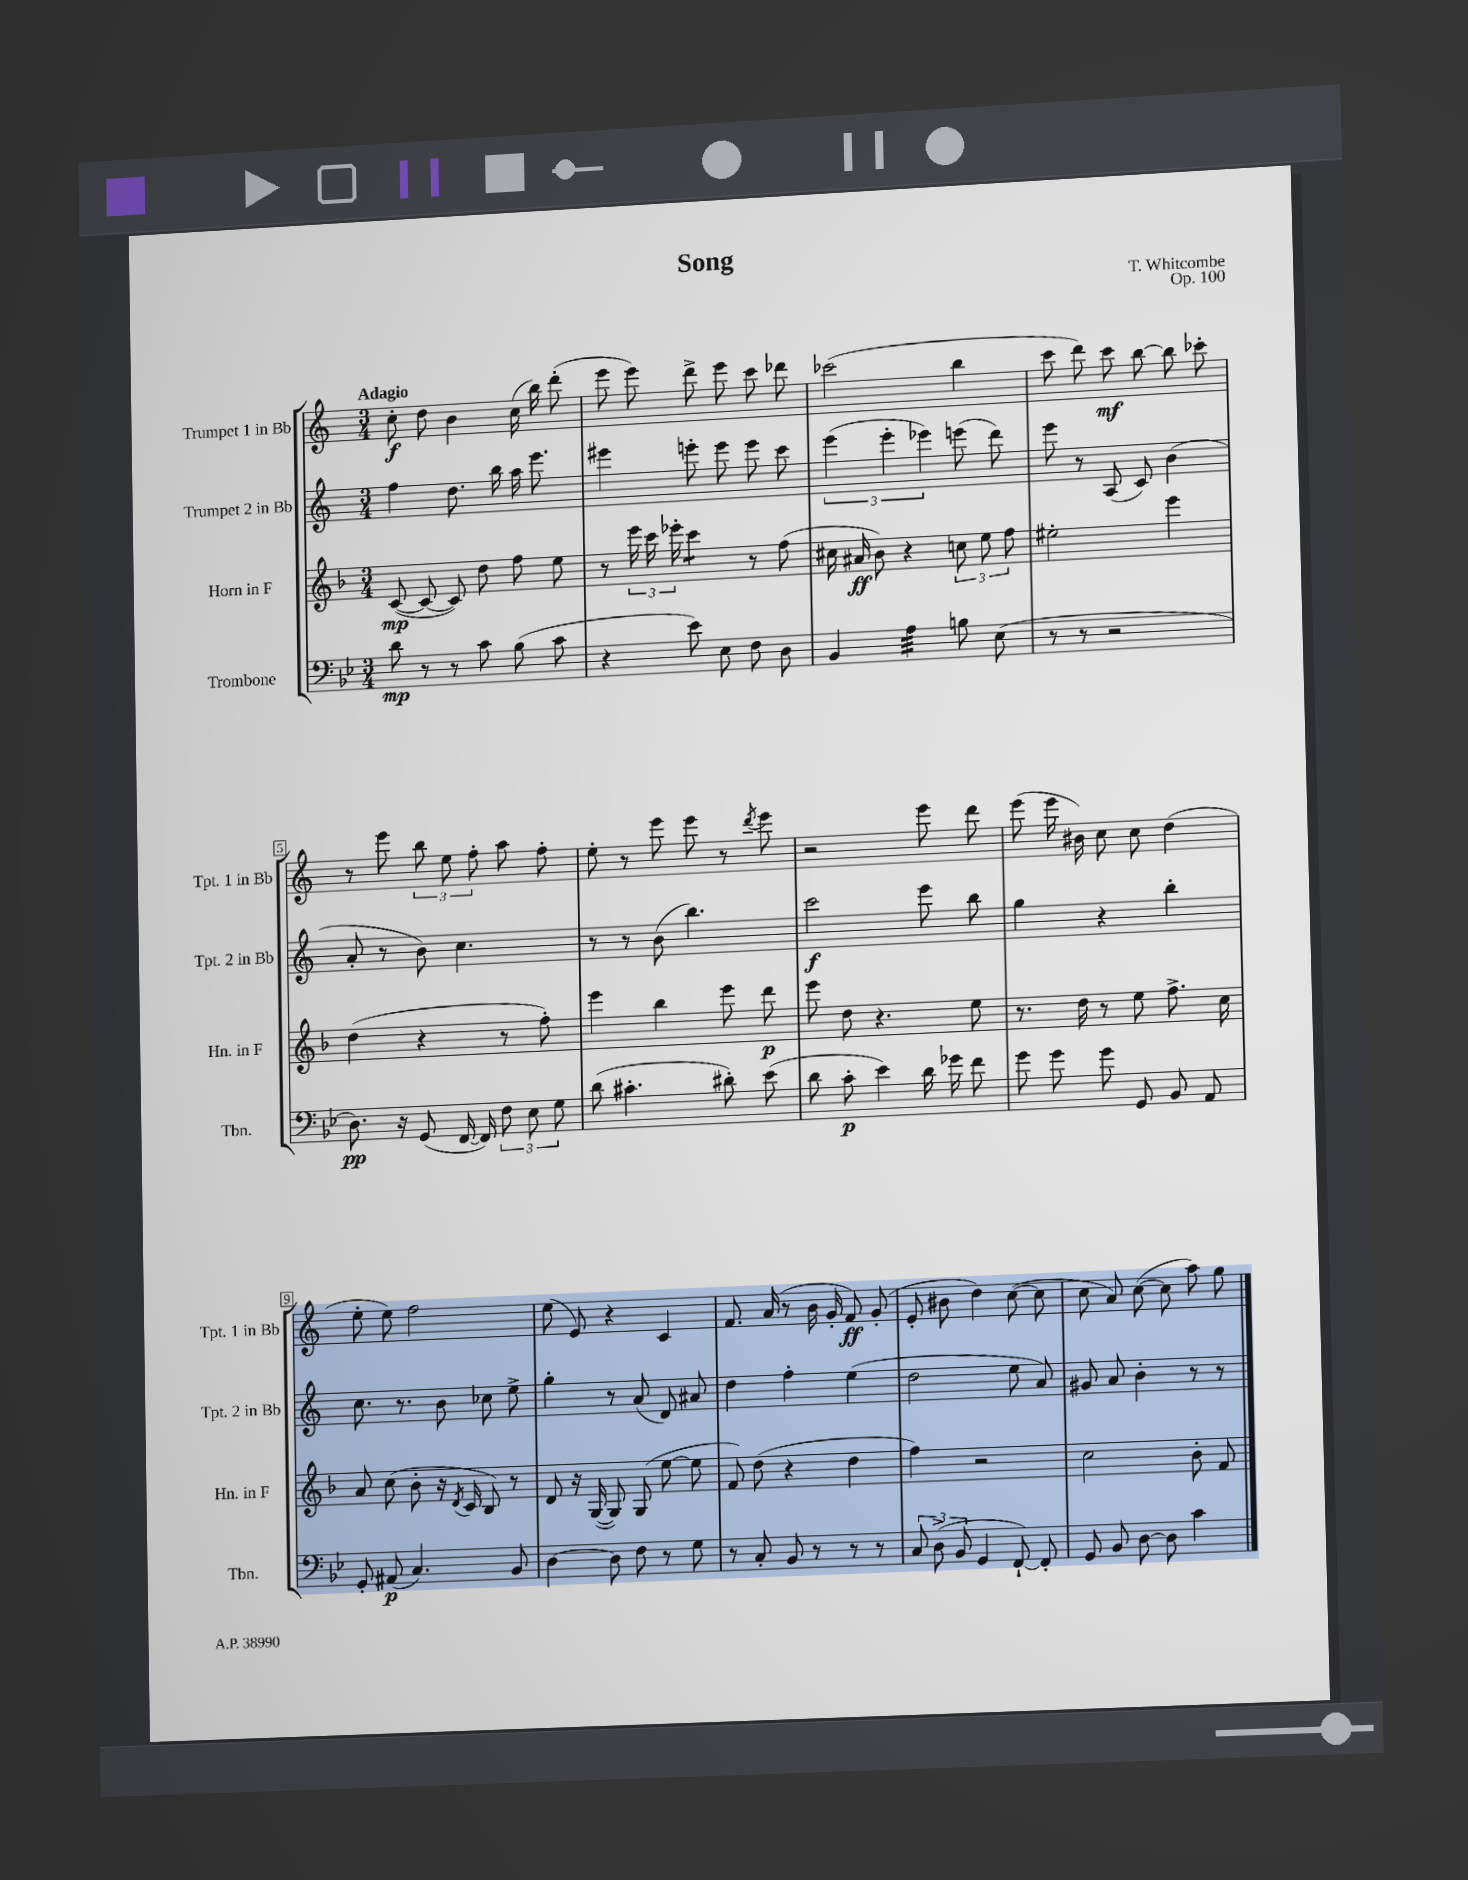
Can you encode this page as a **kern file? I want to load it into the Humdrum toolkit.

**kern	**dynam	**kern	**dynam	**kern	**dynam	**kern	**dynam
*part4	*part4	*part3	*part3	*part2	*part2	*part1	*part1
*staff4	*staff4	*staff3	*staff3	*staff2	*staff2	*staff1	*staff1
*I"Trombone	*	*I"Horn in F	*	*I"Trumpet 2 in Bb	*	*I"Trumpet 1 in Bb	*
*I'Tbn.	*	*I'Hn. in F	*	*I'Tpt. 2 in Bb	*	*I'Tpt. 1 in Bb	*
*clefF4	*	*clefG2	*	*clefG2	*	*clefG2	*
*k[b-e-]	*	*k[b-]	*	*k[]	*	*k[]	*
*M3/4	*	*M3/4	*	*M3/4	*	*M3/4	*
=1	=1	=1	=1	=1	=1	=1	=1
!	!	!	!	!	!	!LO:TX:a:B:t=Adagio	!
8d\	mp	([8c/	mp	4ff\	.	8cc'\	f
8r	.	8c/_	.	.	.	8dd\	.
8r	.	8c/])	.	8.dd\	.	4b\	.
8c\	.	8dd\	.	.	.	.	.
.	.	.	.	16bb\	.	.	.
(8B-\	.	8ff\	.	16aa\	.	(16cc\	.
.	.	.	.	8.eee\	.	16bb\)	.
8c\	.	8ee\	.	.	.	(8ddd'\	.
=2	=2	=2	=2	=2	=2	=2	=2
4r	.	8r	.	4eee#X\	.	8eee\	.
.	.	24eee\	.	.	.	8eee\)	.
.	.	24ccc\	.	.	.	.	.
.	.	24eee-X'\	.	.	.	.	.
*	*	*tremolo	*	*	*	*	*
8e-\)	.	8ccc\L	.	8eeen'\	.	8ddd^\	.
8E-\	.	8ccc\J	.	8eee\	.	8eee\	.
*	*	*Xtremolo	*	*	*	*	*
8F\	.	8r	.	8eee\	.	8ccc\	.
8D\	.	(8ff\	.	8ccc\	.	8ddd-X\	.
=3	=3	=3	=3	=3	=3	=3	=3
4BB-/	.	16cc#X\	.	(6eee\	.	(2ccc-X\	.
.	.	16a#X/	ff	.	.	.	.
.	.	8b-\)	.	.	.	.	.
.	.	.	.	6eee'\	.	.	.
*tremolo	*	*	*	*	*	*	*
32A\LLL	.	4r	.	.	.	.	.
32A\	.	.	.	.	.	.	.
32A\	.	.	.	.	.	.	.
.	.	.	.	6eee-X\)	.	.	.
32A\	.	.	.	.	.	.	.
32A\	.	.	.	.	.	.	.
32A\	.	.	.	.	.	.	.
32A\	.	.	.	.	.	.	.
32A\JJJ	.	.	.	.	.	.	.
*Xtremolo	*	*	*	*	*	*	*
8Bn\	.	12ccn\	.	(8eeen\	.	4bb\	.
.	.	12ee\	.	.	.	.	.
(8E-\	.	.	.	8ddd\)	.	.	.
.	.	12ff\	.	.	.	.	.
=4	=4	=4	=4	=4	=4	=4	=4
8r	.	2ee#X'\	.	8eee\	.	8ccc\	.
8r	.	.	.	8r	.	8ddd\)	.
2r	.	.	.	(8A/	.	8ccc\	mf
.	.	.	.	8c/)	.	[8bb\	.
.	.	4eee\	.	(4b\	.	8bb\]	.
.	.	.	.	.	.	8ccc-X'\	.
!!LO:LB:g=z
=5	=5	=5	=5	=5	=5	=5	=5
8.D\)	pp	(4dd\	.	8a'/	.	8r	.
.	.	.	.	8r	.	8eee\	.
16r	.	.	.	.	.	.	.
(8GG/	.	4r	.	8b\)	.	12bb\	.
.	.	.	.	.	.	12ee\	.
[16FF/	.	.	.	4.cc\	.	.	.
.	.	.	.	.	.	12ff'\	.
16FF/])	.	.	.	.	.	.	.
12F\	.	8r	.	.	.	8aa\	.
12E-\	.	.	.	.	.	.	.
.	.	8ff'\)	.	.	.	8ff'\	.
12G\	.	.	.	.	.	.	.
=6	=6	=6	=6	=6	=6	=6	=6
(8d\	.	4eee\	.	8r	.	8ee'\	.
4.c#X'\	.	.	.	8r	.	8r	.
.	.	4bb-\	.	(8b\	.	8eee\	.
.	.	.	.	4.bb\)	.	8eee\	.
8d#X'\)	.	8eee\	.	.	.	8r	.
.	.	.	.	.	.	8qddd/	.
(8e-\	.	8ddd\	p	.	.	8eee\	.
=7	=7	=7	=7	=7	=7	=7	=7
8d\	.	8eee\	.	2ccc\	f	2r	.
8c'\	p	8dd\	.	.	.	.	.
4e-\)	.	4.r	.	.	.	.	.
16d\	.	.	.	8eee\	.	8eee\	.
16g-X\	.	.	.	.	.	.	.
8f\	.	8ee\	.	8bb\	.	8ddd\	.
=8	=8	=8	=8	=8	=8	=8	=8
8g\	.	8.r	.	4gg\	.	(8eee\	.
8g\	.	.	.	.	.	16eee\	.
.	.	16dd\	.	.	.	16b#X\)	.
8g\	.	8r	.	4r	.	8cc\	.
8GG/	.	8ee\	.	.	.	8cc\	.
8BB-/	.	8.ff^\	.	4bb'\	.	(4dd\	.
8AA/	.	.	.	.	.	.	.
.	.	16cc\	.	.	.	.	.
!!LO:LB:g=z
=9	=9	=9	=9	=9	=9	=9	=9
8GG'/	.	8a/	.	8.cc\	.	8ee'\	.
(8AA#X/	p	(8cc\	.	.	.	8ee\)	.
.	.	.	.	8.r	.	.	.
4.C/)	.	8b-'\	.	.	.	2ff\	.
.	.	16r	.	8b\	.	.	.
.	.	8qd/	.	.	.	.	.
.	.	16c/	.	.	.	.	.
.	.	8B-/)	.	8cc-X\	.	.	.
8BB-/	.	8r	.	8ee^\	.	.	.
=10	=10	=10	=10	=10	=10	=10	=10
[4D\	.	8d/	.	4gg'\	.	(8ee\	.
.	.	16r	.	.	.	8e/)	.
.	.	([16G/	.	.	.	.	.
8D\]	.	8G/])	.	8r	.	4r	.
8F\	.	(8G/	.	(8a/	.	.	.
8r	.	[8ee\	.	8d/)	.	4c/	.
8G\	.	8ee\]	.	8a#X/	.	.	.
=11	=11	=11	=11	=11	=11	=11	=11
8r	.	8f/)	.	4dd\	.	8.f/	.
8C'/	.	(8dd\	.	.	.	.	.
.	.	.	.	.	.	(16a/	.
8BB-/	.	4r	.	4ff'\	.	8r	.
8r	.	.	.	.	.	16b\	.
.	.	.	.	.	.	16g'/	.
8r	.	4dd\	.	(4ee\	.	8f/)	ff
8r	.	.	.	.	.	(8g'/	.
=12	=12	=12	=12	=12	=12	=12	=12
12C/	.	4ff\)	.	2dd\	.	8e'/	.
(12D^\	.	.	.	.	.	.	.
.	.	.	.	.	.	8b#X\	.
12BB-/	.	.	.	.	.	.	.
4GG/	.	2r	.	.	.	4dd\)	.
[8FF`/)	.	.	.	8ee\	.	([8cc\	.
8FF'/]	.	.	.	8a/)	.	8cc\]	.
=13	=13	=13	=13	=13	=13	=13	=13
8GG/	.	2cc\	.	8g#X/	.	8cc\	.
8BB-/	.	.	.	8a/	.	8a/)	.
[8D\	.	.	.	4b'\	.	([8cc\	.
8D\]	.	.	.	.	.	8cc\]	.
4c\	.	8b-'\	.	8r	.	8aa\)	.
.	.	8f/	.	8r	.	8gg\	.
==	==	==	==	==	==	==	==
*-	*-	*-	*-	*-	*-	*-	*-
